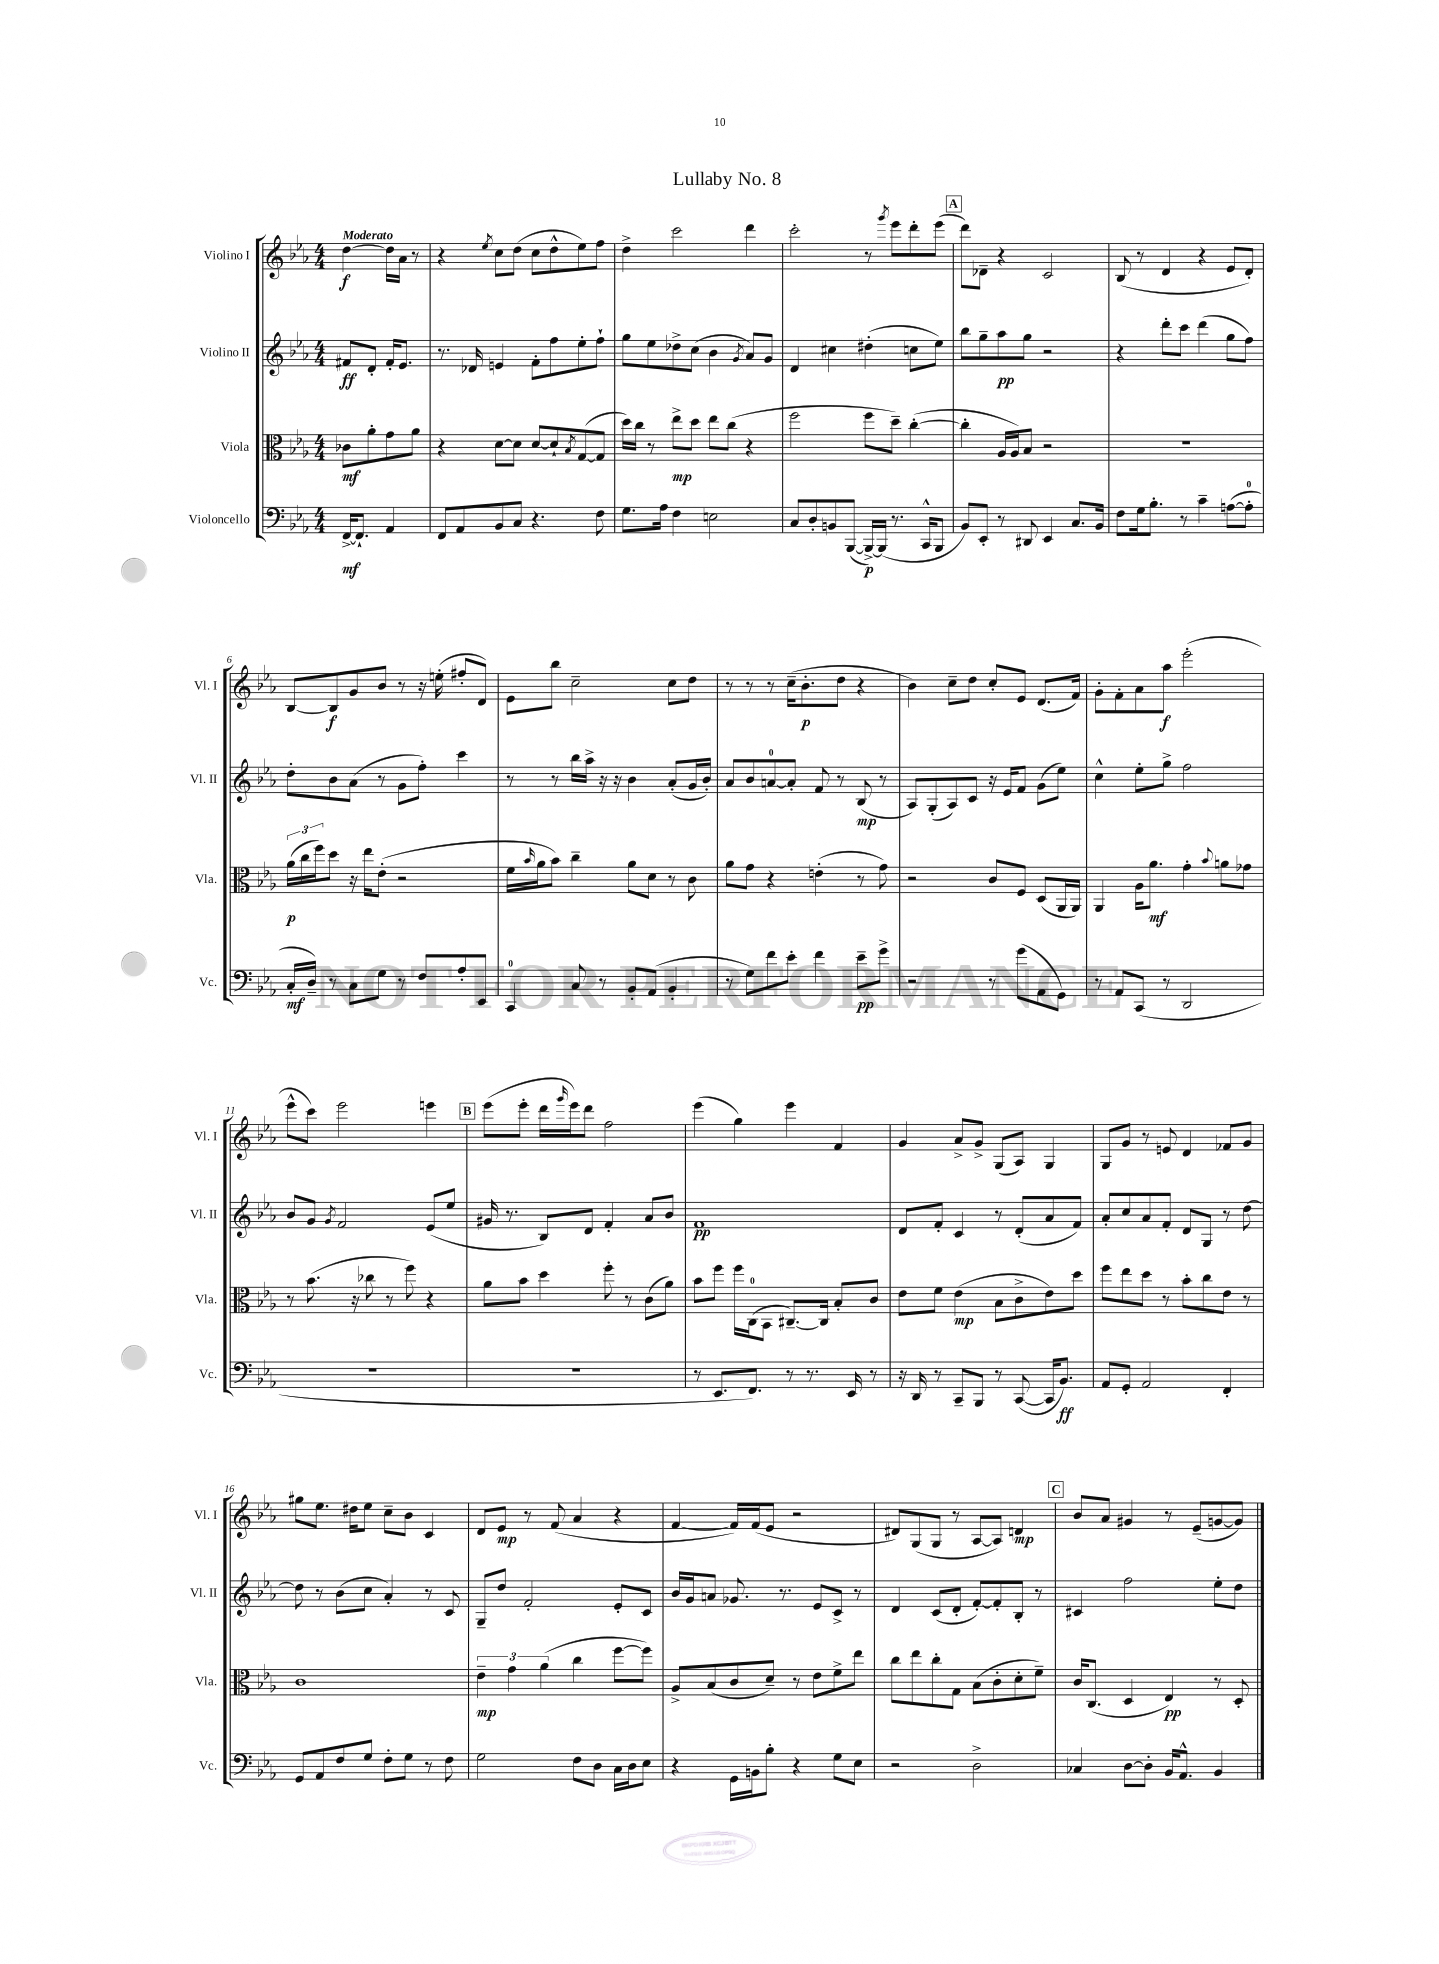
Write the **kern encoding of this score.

**kern	**dynam	**kern	**dynam	**kern	**dynam	**kern	**dynam
*part4	*part4	*part3	*part3	*part2	*part2	*part1	*part1
*staff4	*staff4	*staff3	*staff3	*staff2	*staff2	*staff1	*staff1
*I"Violoncello	*	*I"Viola	*	*I"Violino II	*	*I"Violino I	*
*I'Vc.	*	*I'Vla.	*	*I'Vl. II	*	*I'Vl. I	*
*clefF4	*	*clefC3	*	*clefG2	*	*clefG2	*
*k[b-e-a-]	*	*k[b-e-a-]	*	*k[b-e-a-]	*	*k[b-e-a-]	*
*M4/4	*	*M4/4	*	*M4/4	*	*M4/4	*
=	=	=	=	=	=	=	=
!	!	!	!	!	!	!LO:TX:a:B:t=Moderato	!
[16FF^/KL	mf	8c-X\L	mf	8f#X/L	ff	[4dd\	f
8.FF`/J]	.	.	.	.	.	.	.
.	.	8a-'\	.	8d'/J	.	.	.
4AA-/	.	8g\	.	16f#'/KL	.	16dd\LL]	.
.	.	.	.	8.e-/J	.	16a-\JJ	.
.	.	8a-\J	.	.	.	8r	.
=1	=1	=1	=1	=1	=1	=1	=1
8FF/L	.	4r	.	8.r	.	4r	.
8AA-/	.	.	.	.	.	.	.
.	.	.	.	16d-X/	.	.	.
.	.	.	.	.	.	8qee-/	.
8BB-/	.	[8d\L	.	4en/	.	8cc\L	.
8C/J	.	8d\J]	.	.	.	(8dd\J	.
4.r	.	[8d/L	.	8f'\L	.	8cc\L	.
.	.	8d`/]	.	8ff\	.	8dd^^\	.
.	.	8qB-/	.	.	.	.	.
.	.	([8G/	.	8ee-'\	.	8ee-\)	.
8F\	.	8G/J]	.	8ff`\J	.	8ff\J	.
=2	=2	=2	=2	=2	=2	=2	=2
8.G\L	.	16dd\LL)	.	8gg\L	.	4dd^\	.
.	.	16cc\JJ	.	.	.	.	.
.	.	8r	.	8ee-\	.	.	.
16A-\Jk	.	.	.	.	.	.	.
4F\	.	8ee-^\L	mp	8dd-X^\	.	2ccc\	.
.	.	8dd\J	.	(8cc\J	.	.	.
2En\	.	8ee-\L	.	4b-\	.	.	.
.	.	(8cc\J	.	.	.	.	.
.	.	.	.	8qg/	.	.	.
.	.	4r	.	8a-/L)	.	4ddd\	.
.	.	.	.	8g/J	.	.	.
=3	=3	=3	=3	=3	=3	=3	=3
8C/L	.	2ff\	.	4d/	.	2ccc'\	.
8D'/	.	.	.	.	.	.	.
8BBn/	.	.	.	4cc#X\	.	.	.
([8BBB-/J	.	.	.	.	.	.	.
16BBB-^/LL_)	p	8ff\L	.	(4dd#X'\	.	8r	.
(16BBB-/JJ]	.	.	.	.	.	.	.
.	.	.	.	.	.	8qggg/	.
8.r	.	8dd~\J)	.	.	.	8eee-\L	.
.	.	([4cc'\	.	8ccn\L	.	8ddd'\	.
16CC^^/KL	.	.	.	.	.	.	.
8BBB-/J	.	.	.	8ee-\J)	.	(8eee-\J	.
!!LO:REH:place=s1:t=A
=4	=4	=4	=4	=4	=4	=4	=4
8BB-/L)	.	4cc'\]	.	8bb-\L	.	8ddd\L)	.
8EE-'/J	.	.	.	8gg~\	.	8d-X~\J	.
8r	.	16A-/LL	.	8aa-\	pp	4r	.
.	.	16A-/J)	.	.	.	.	.
8DD#X/	.	8B-/J	.	8gg\J	.	.	.
4EE-/	.	2r	.	2r	.	2c/	.
8.C/L	.	.	.	.	.	.	.
16BB-/Jk	.	.	.	.	.	.	.
=5	=5	=5	=5	=5	=5	=5	=5
8F\L	.	1r	.	4r	.	(8B-/	.
16G\k	.	.	.	.	.	8r	.
8.B-'\J	.	.	.	.	.	.	.
.	.	.	.	8ddd'\L	.	4d/	.
8r	.	.	.	8ccc\J	.	.	.
4c~\	.	.	.	(4ddd\	.	4r	.
([8An\L	.	.	.	8gg\L	.	8e-/L	.
8A'\J]	.	.	.	8ff\J)	.	8d'/J)	.
!!LO:LB:g=z
=6	=6	=6	=6	=6	=6	=6	=6
16C'/LL	mf	(24a-\LL	p	8dd'\L	.	[8B-/L	.
.	.	24cc\	.	.	.	.	.
16D~/JJ)	.	.	.	.	.	.	.
.	.	24ff\J)	.	.	.	.	.
8r	.	8dd\J	.	8b-\	.	8B-/]	f
8C\L	.	16r	.	(8a-\J	.	8g/	.
.	.	16ee-\KL	.	.	.	.	.
8G\J	.	(8e-'\J	.	8r	.	8b-/J	.
8r	.	2r	.	8g\L	.	8r	.
8F/L	.	.	.	8ff'\J)	.	16r	.
.	.	.	.	.	.	(16een'\	.
8A-'/	.	.	.	4ccc\	.	8ff#X'/L	.
8EE-/J	.	.	.	.	.	8d/J)	.
=7	=7	=7	=7	=7	=7	=7	=7
4CC/	.	16f\LL	.	8r	.	8e-\L	.
.	.	16qqb-/	.	.	.	.	.
.	.	16a-\J	.	.	.	.	.
.	.	8b-\J)	.	8r	.	8bb-\J	.
8C/	.	4cc~\	.	16bb-\LL	.	2cc~\	.
.	.	.	.	16aa-^\JJ	.	.	.
8r	.	.	.	16r	.	.	.
.	.	.	.	16r	.	.	.
8BB-'/L	.	8a-\L	.	4b-\	.	.	.
(8AA-/J	.	8d\J	.	.	.	.	.
4BB-'/	.	8r	.	(8a-'/L	.	8cc\L	.
.	.	8c\	.	16g/L	.	8dd\J	.
.	.	.	.	16b-'/JJ)	.	.	.
=8	=8	=8	=8	=8	=8	=8	=8
8r	.	8a-\L	.	8a-/L	.	8r	.
8G\L)	.	8g\J	.	8b-/	.	8r	.
8f\	.	4r	.	[8an/	.	8r	.
8e-'\J	.	.	.	8a'/J]	.	(16cc~\KL	.
.	.	.	.	.	.	8.b-'\	p
4f\	.	(4en'\	.	8f/	.	.	.
.	.	.	.	8r	.	8dd\J	.
8e-~\L	pp	8r	.	(8B-/	mp	4r	.
8g^\J	.	8g\)	.	8r	.	.	.
=9	=9	=9	=9	=9	=9	=9	=9
2r	.	2r	.	8A-/L)	.	4b-\)	.
.	.	.	.	(8G'/	.	.	.
.	.	.	.	8A-/)	.	8cc~\L	.
.	.	.	.	8c/J	.	8dd\J	.
8r	.	8c/L	.	16r	.	8cc'/L	.
.	.	.	.	16e-/KL	.	.	.
(8g\L	.	8F/J	.	8f/J	.	8e-/J	.
8AA-\	.	(8D/L	.	(8g\L	.	(8.d/L	.
8GG\J)	.	16AA-/L	.	8ee-\J)	.	.	.
.	.	16AA-/JJ)	.	.	.	16f/Jk)	.
=10	=10	=10	=10	=10	=10	=10	=10
8r	.	4AA-/	.	4cc^^\	.	8g'\L	.
8AA-/L	.	.	.	.	.	8f'\	.
(8CC/J	.	16A-\KL	.	8ee-'\L	.	8a-\	.
.	.	8.a-\J	mf	.	.	.	.
8r	.	.	.	8gg^\J	.	8aa-\J	f
2DD/	.	4g'\	.	2ff\	.	(2eee-'\	.
.	.	8qqb-/	.	.	.	.	.
.	.	8an\L	.	.	.	.	.
.	.	8g-X\J	.	.	.	.	.
!!LO:LB:g=z
=11	=11	=11	=11	=11	=11	=11	=11
1r	.	8r	.	8b-/L	.	8eee-^^\L	.
.	.	(8.b-\	.	8g/J	.	8ccc\J)	.
.	.	.	.	8qg/	.	.	.
.	.	.	.	2f/	.	2eee-\	.
.	.	16r	.	.	.	.	.
.	.	8cc-X\	.	.	.	.	.
.	.	8r	.	.	.	.	.
.	.	8ff\)	.	.	.	.	.
.	.	4r	.	(8e-/L	.	4eeen\	.
.	.	.	.	8ee-/J	.	.	.
!!LO:REH:place=s1:t=B
=12	=12	=12	=12	=12	=12	=12	=12
1r	.	8a-\L	.	16g#X/	.	(8eee-\L	.
.	.	.	.	8.r	.	.	.
.	.	8b-\J	.	.	.	8eee-'\J	.
.	.	4dd\	.	8B-/L)	.	16ddd\LL	.
.	.	.	.	.	.	16qqggg/	.
.	.	.	.	.	.	16eee-\J)	.
.	.	.	.	8d/J	.	8ddd\J	.
.	.	8ff'\	.	4f'/	.	2ff\	.
.	.	8r	.	.	.	.	.
.	.	(8c\L	.	8a-/L	.	.	.
.	.	8a-\J)	.	8b-/J	.	.	.
=13	=13	=13	=13	=13	=13	=13	=13
8r	.	8b-\L	.	1f	pp	(4eee-\	.
8.EE-/L	.	8ff\J	.	.	.	.	.
.	.	16ff\LL	.	.	.	4gg\)	.
8.FF/J)	.	(16C\J	.	.	.	.	.
.	.	8BB-\J	.	.	.	.	.
8r	.	[8.C#X~/L)	.	.	.	4eee-\	.
8.r	.	.	.	.	.	.	.
.	.	16C#/Jk]	.	.	.	.	.
.	.	8B-'/L	.	.	.	4f/	.
16EE-/	.	.	.	.	.	.	.
8r	.	8c/J	.	.	.	.	.
=14	=14	=14	=14	=14	=14	=14	=14
16r	.	8e-\L	.	8d/L	.	4g/	.
16DD/	.	.	.	.	.	.	.
8r	.	8f\J	.	8f'/J	.	.	.
8CC~/L	.	(4e-\	mp	4c/	.	8a-^/L	.
8BBB-/J	.	.	.	.	.	8g^/J	.
8r	.	8B-\L	.	8r	.	(8G/L	.
([8CC/	.	8c^\	.	(8d'/L	.	8A-/J)	.
16CC/KL]	.	8e-\)	.	8a-/	.	4G/	.
8.BB-/J)	ff	.	.	.	.	.	.
.	.	8dd\J	.	8f/J)	.	.	.
=15	=15	=15	=15	=15	=15	=15	=15
8AA-/L	.	8ff\L	.	8a-'/L	.	8G/L	.
8GG'/J	.	8ee-\	.	8cc/	.	8g/J	.
2AA-/	.	8dd\J	.	8a-/	.	8r	.
.	.	8r	.	8f'/J	.	8en/	.
.	.	8b-'\L	.	8d/L	.	4d/	.
.	.	8cc\	.	8G/J	.	.	.
4FF'/	.	8e-\J	.	8r	.	8f-X/L	.
.	.	8r	.	[8dd\	.	8g/J	.
!!LO:LB:g=z
=16	=16	=16	=16	=16	=16	=16	=16
8GG/L	.	1c	.	8dd\]	.	8gg#X\L	.
8AA-/	.	.	.	8r	.	8.ee-\J	.
8F/	.	.	.	(8b-\L	.	.	.
.	.	.	.	.	.	16dd#X\KL	.
8G/J	.	.	.	8cc\J	.	8ee-\J	.
8F'\L	.	.	.	4a-'/)	.	8cc~\L	.
8G\J	.	.	.	.	.	8b-\J	.
8r	.	.	.	8r	.	4c/	.
8F\	.	.	.	8c/	.	.	.
=17	=17	=17	=17	=17	=17	=17	=17
2G\	.	6e-~\	mp	8G~/L	.	8d/L	.
.	.	.	.	8dd/J	.	8e-/J	mp
.	.	6g\	.	.	.	.	.
.	.	.	.	2f'/	.	8r	.
.	.	(6a-\	.	.	.	.	.
.	.	.	.	.	.	(8f/	.
8F\L	.	4cc\	.	.	.	4a-/	.
8D\J	.	.	.	.	.	.	.
16C\LL	.	[8ff\L	.	8e-'/L	.	4r	.
16D\J	.	.	.	.	.	.	.
8E-\J	.	8ff\J])	.	8c/J	.	.	.
=18	=18	=18	=18	=18	=18	=18	=18
4r	.	8A-^/L	.	16b-/LL	.	[4f/	.
.	.	.	.	16g/J	.	.	.
.	.	(8B-/	.	8an/J	.	.	.
16GG\LL	.	8c/	.	8.g-X/	.	16f/LL])	.
16BBn\J	.	.	.	.	.	(16f/J	.
8B-'\J	.	8d~/J)	.	.	.	8e-/J	.
.	.	.	.	8.r	.	.	.
4r	.	8r	.	.	.	2r	.
.	.	8e-\L	.	8e-/L	.	.	.
8G\L	.	8f^\	.	8c^/J	.	.	.
8E-\J	.	8ee-\J	.	8r	.	.	.
=19	=19	=19	=19	=19	=19	=19	=19
2r	.	8cc\L	.	4d/	.	8d#X/L)	.
.	.	8ee-\	.	.	.	(8G/	.
.	.	8cc'\	.	(8c/L	.	8G/J	.
.	.	8G\J	.	8d'/J	.	8r	.
2D^\	.	(8B-\L	.	[8f'/L)	.	[8A-/L	.
.	.	8c'\	.	8f'/]	.	8A-/J])	.
.	.	8d'\	.	8B-'/J	.	4dn/	mp
.	.	8f~\J)	.	8r	.	.	.
!!LO:REH:place=s1:t=C
=20	=20	=20	=20	=20	=20	=20	=20
4C-X/	.	16c/KL	.	4c#X/	.	8b-/L	.
.	.	(8.C/J	.	.	.	.	.
.	.	.	.	.	.	8a-/J	.
[8D\L	.	4D/	.	2ff\	.	4g#X/	.
8D'\J]	.	.	.	.	.	.	.
16BB-/KL	.	4E-/)	pp	.	.	8r	.
8.AA-^^/J	.	.	.	.	.	.	.
.	.	.	.	.	.	(8e-~/L	.
4BB-/	.	8r	.	8ee-'\L	.	[8gn/	.
.	.	8D'/	.	8dd\J	.	8g/J])	.
==	==	==	==	==	==	==	==
*-	*-	*-	*-	*-	*-	*-	*-
